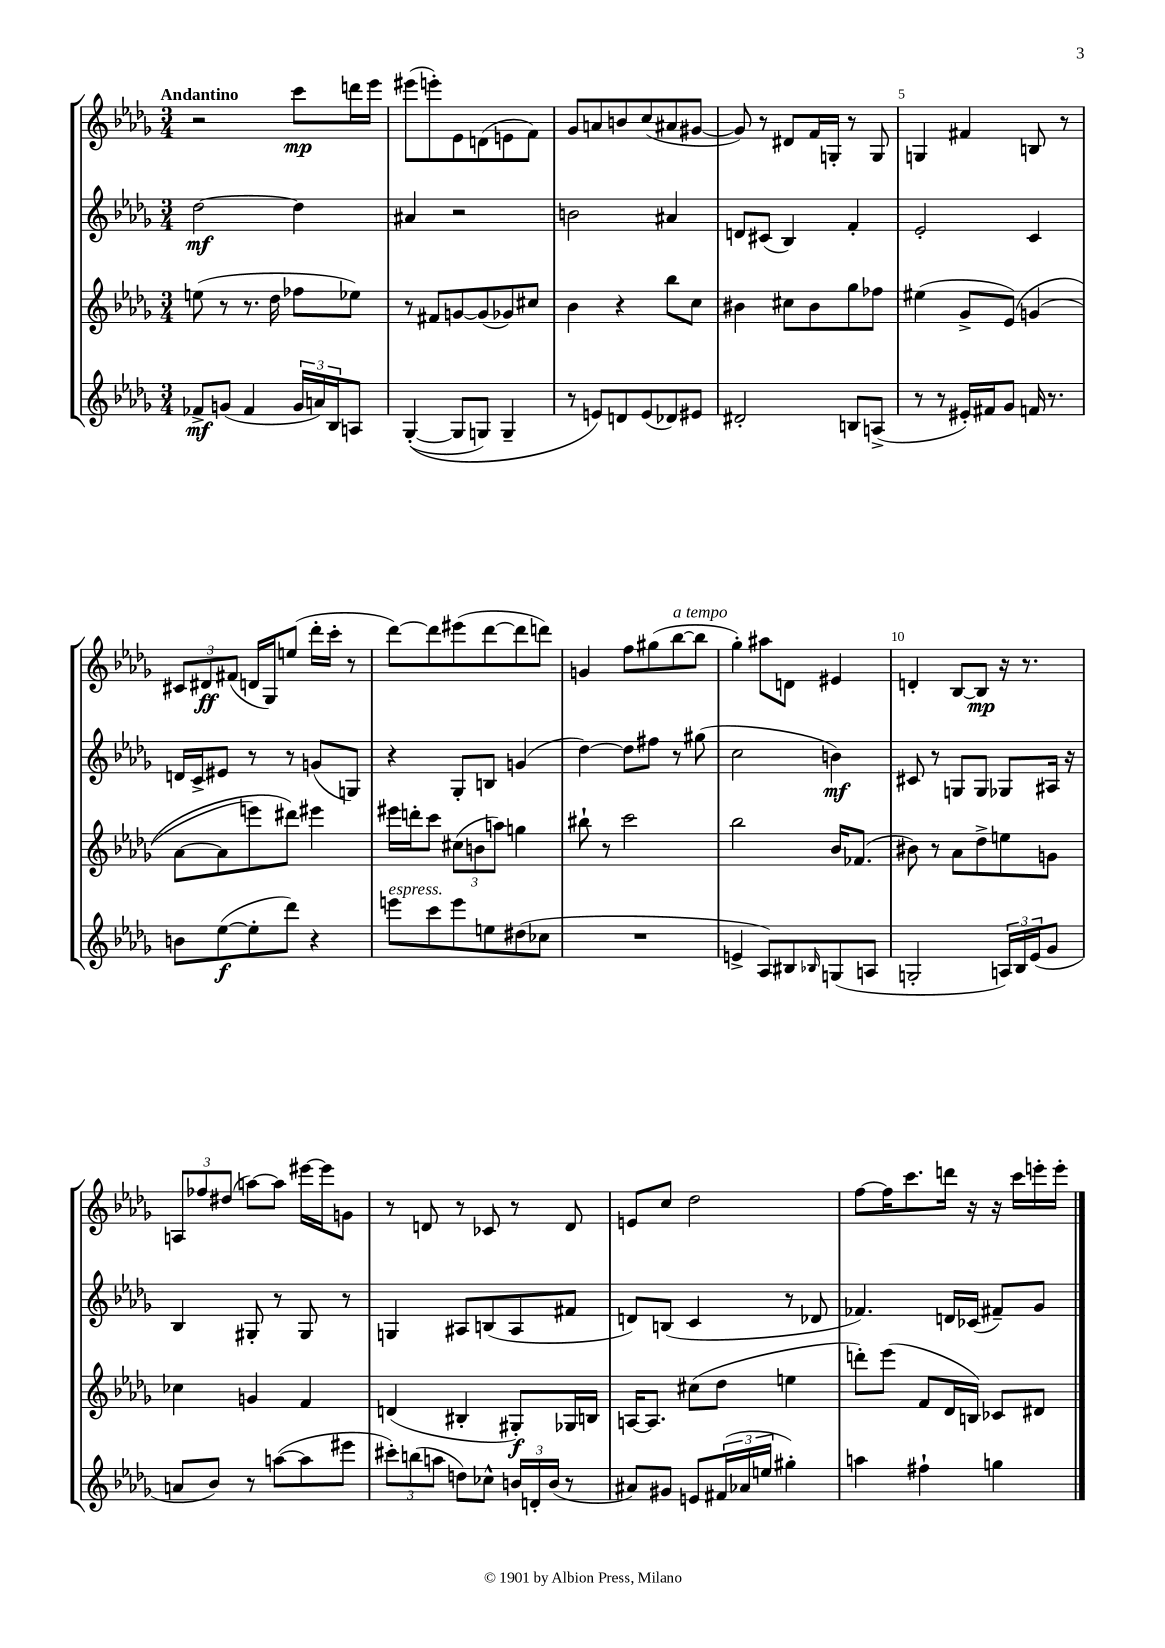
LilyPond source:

<<
\new StaffGroup <<
\new Staff = "s0" {
    \clef treble \key des \major \numericTimeSignature \time 3/4 \tempo "Andantino"
    r2 c'''8\mp d'''16 ees'''16 |
    eis'''8( e'''8-.) ees'8 d'8( e'8 f'8) |
    ges'8 a'8 b'8 c''8( ais'8 gis'8~ |
    gis'8) r8 dis'8 f'16 g16-. r8 g8 |
    g4 fis'4 b8 r8 |
    \tuplet 3/2 { cis'8 dis'8\ff fis'8( } d'16 ges16) e''8( des'''16-. c'''16-. r8 |
    des'''8~) des'''8 eis'''8( des'''8~ des'''8 d'''8) |
    g'4 f''8 gis''8( bes''8~^\markup { \italic "a tempo" } bes''8 |
    ges''4-.) ais''8 d'8 eis'4 |
    d'4-. bes8~ bes8\mp r16 r8. |
    \tuplet 3/2 { a8 fes''8 dis''8( } a''8~) a''8 eis'''16~ eis'''16 g'8 |
    r8 d'8 r8 ces'8 r8 d'8 |
    e'8 c''8 des''2 |
    f''8~ f''16 c'''8. d'''16 r16 r16 c'''16 e'''16-. e'''16-. \bar "|." |
}
\new Staff = "s1" {
    \clef treble \key des \major \numericTimeSignature \time 3/4
    des''2~\mf des''4 |
    ais'4 r2 |
    b'2 ais'4 |
    d'8 cis'8( bes4) f'4-. |
    ees'2-. c'4 |
    d'16 c'16-> eis'8 r8 r8 g'8( g8) |
    r4 ges8-. b8 g'4( |
    des''4~) des''8 fis''8 r8 gis''8( |
    c''2 b'4\mf) |
    cis'8 r8 g8 g8 ges8 ais16 r16 |
    bes4 gis8-. r8 gis8 r8 |
    g4 ais8 b8( ais8 fis'8 |
    d'8) b8( c'4 r8 des'8 |
    fes'4.) d'16 ces'16( fis'8--) ges'8 \bar "|." |
}
\new Staff = "s2" {
    \clef treble \key des \major \numericTimeSignature \time 3/4
    e''8( r8 r8. des''16 fes''8 ees''8) |
    r8 fis'8 g'8~ g'8( ges'8) cis''8 |
    bes'4 r4 bes''8 c''8 |
    bis'4 cis''8 bis'8 ges''8 fes''8 |
    eis''4( ges'8-> ees'8)\( g'4( |
    aes'8~ aes'8 e'''8) dis'''8\) eis'''4 |
    eis'''16 d'''16-. c'''8 \tuplet 3/2 { cis''8( b'8 a''8) } g''4 |
    bis''8-! r8 c'''2 |
    bes''2 bes'16 fes'8.( |
    bis'8) r8 aes'8 des''8-> e''8 g'8 |
    ces''4 g'4 f'4 |
    d'4( bis4-. gis8-.\f) ges16 b16 |
    a16~ a8. cis''8( des''8 e''4 |
    d'''8-.) ees'''8( f'8 des'16 b16) ces'8 dis'8 \bar "|." |
}
\new Staff = "s3" {
    \clef treble \key des \major \numericTimeSignature \time 3/4
    fes'8->\mf g'8( fes'4 \tuplet 3/2 { g'16 a'16) bes16 } a8 |
    ges4~-.(\( ges8 g8) g4-- |
    r8 e'8\) d'8 e'8( des'8) eis'8 |
    dis'2-. b8 a8->( |
    r8 r8 eis'16-.) fis'16 ges'8 f'16 r8. |
    b'8 ees''8~\f( ees''8-. des'''8) r4 |
    e'''8^\markup { \italic "espress." } c'''8 e'''8 e''8 dis''8( ces''8 |
    R2. |
    e'4-> aes8) bis8 \grace { bes16 } g8( a8 |
    g2-. \tuplet 3/2 { a16) bes16 ees'16( } ges'8 |
    a'8 bes'8) r8 a''8~( a''8 eis'''8 |
    \tuplet 3/2 { cis'''8-.) b''8( a''8 } d''8) ces''8-^ \tuplet 3/2 { b'16 d'16-. b'16( } r8 |
    ais'8) gis'8 e'8 \tuplet 3/2 { fis'16( aes'16 e''16 } gis''4-.) |
    a''4 fis''4-! g''4 \bar "|." |
}
>>
>>
\layout { \context { \Score \override BarNumber.break-visibility = ##(#f #t #t) barNumberVisibility = #(every-nth-bar-number-visible 5) } }
